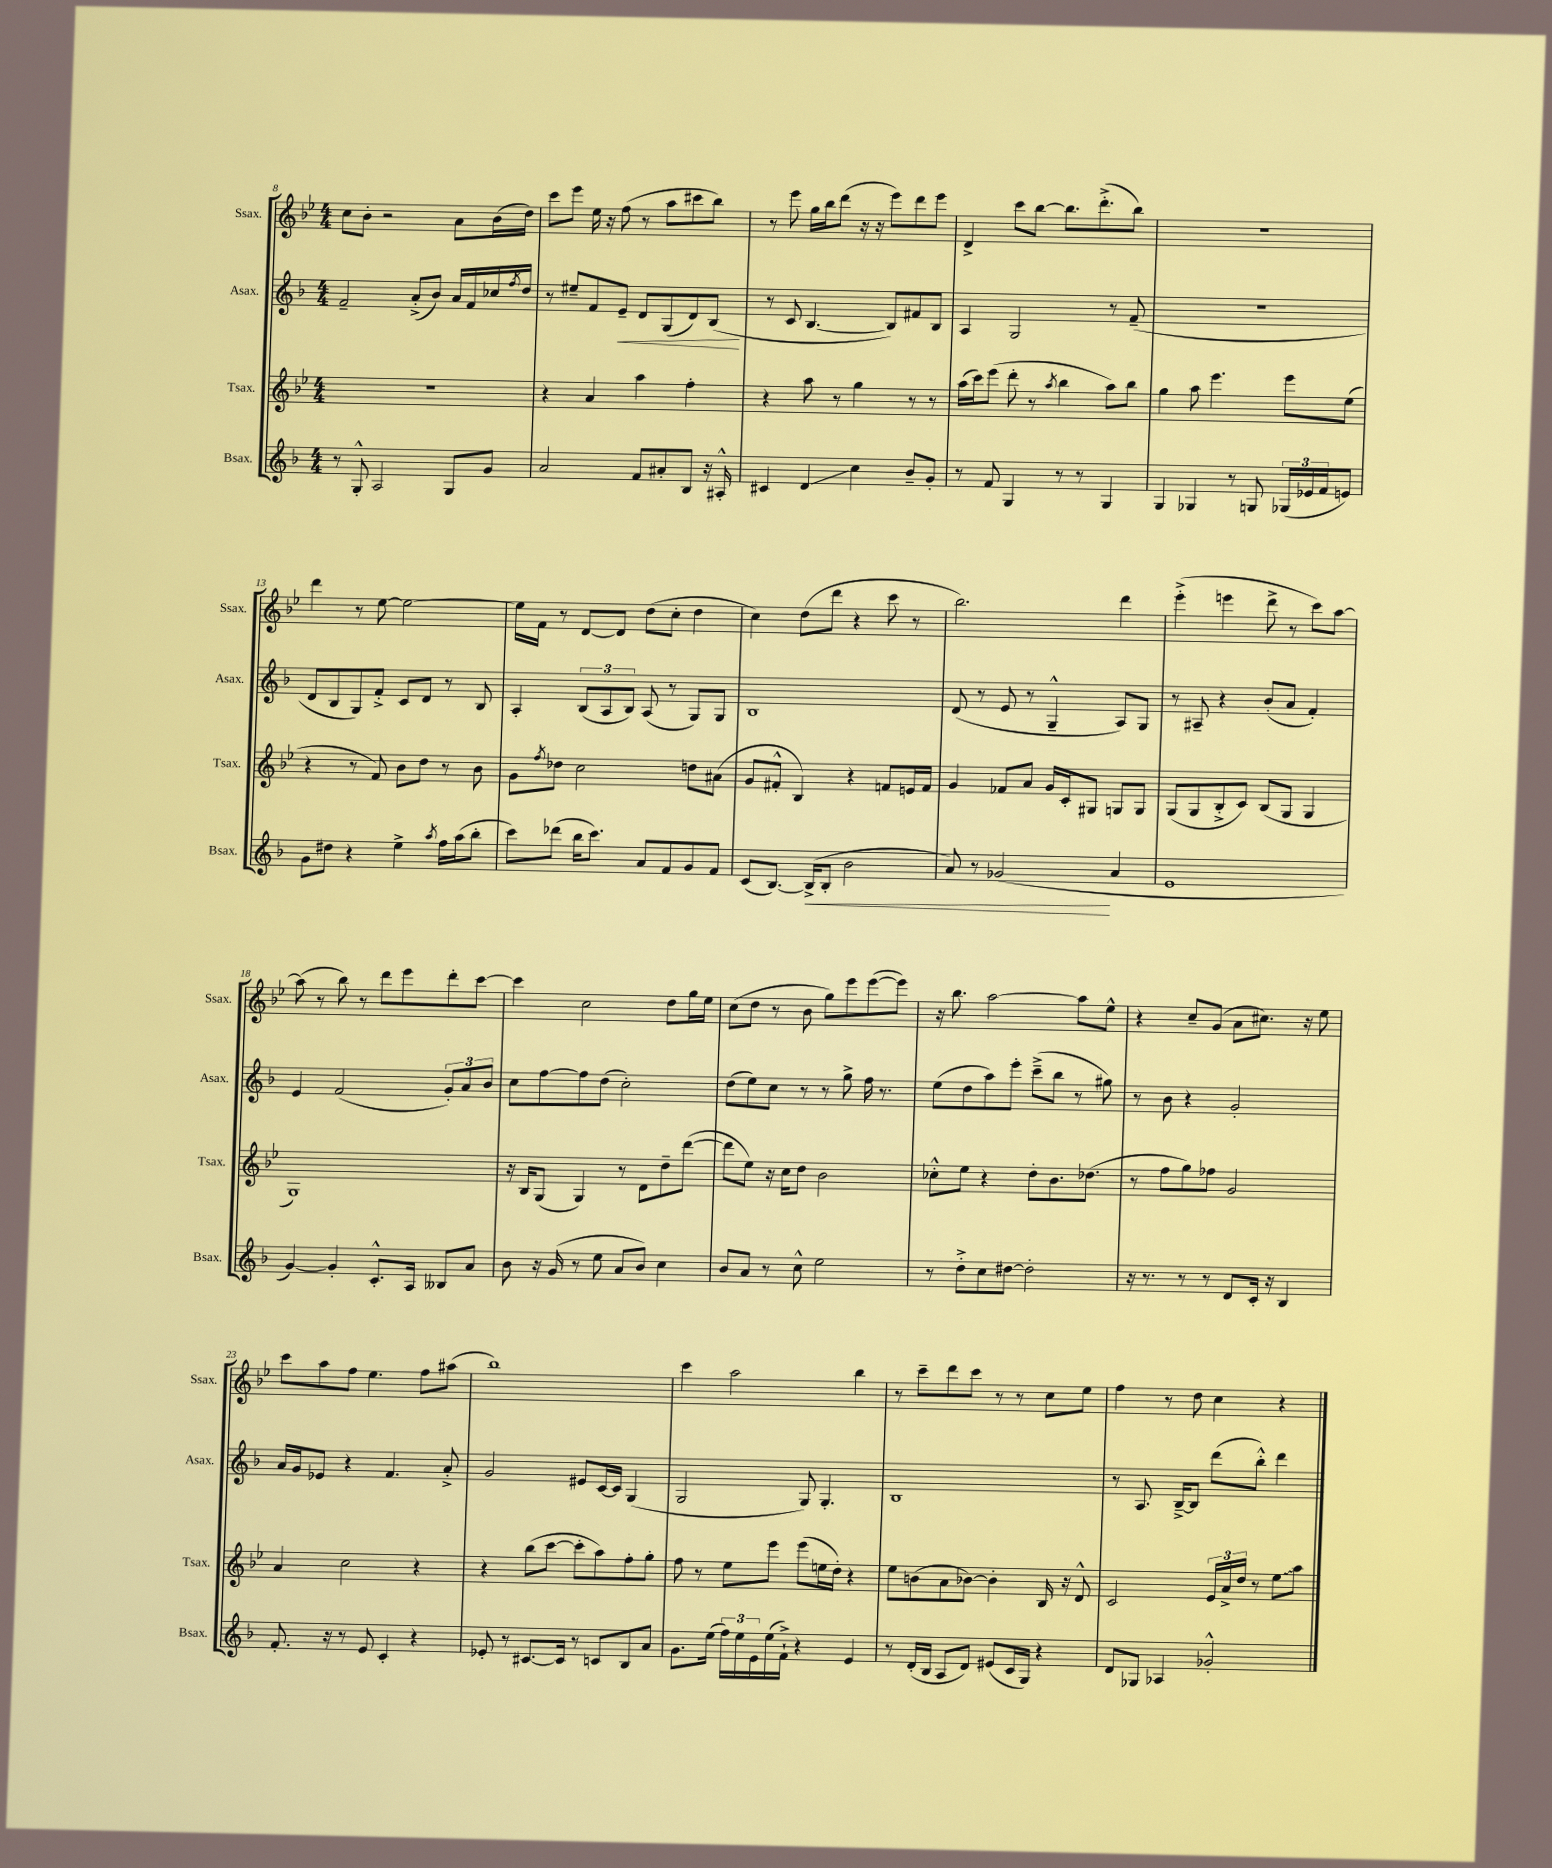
<<
\new StaffGroup <<
\new Staff = "s0" \with { instrumentName = "Ssax." shortInstrumentName = "Ssax." } {
    \clef treble \key bes \major \numericTimeSignature \time 4/4
    c''8 bes'8-. r2 a'8 bes'16( d''16) |
    c'''8 ees'''8 ees''16 r16 f''8( r8 a''8 cis'''8 bes''8) |
    r8 ees'''8 g''16 bes''16 d'''8( r16 r16 ees'''8) d'''8 ees'''8 |
    d'4-> c'''8 bes''8~ bes''8. d'''8.-.->( bes''8) |
    R1 |
    d'''4 r8 ees''8~ ees''2~ |
    ees''16 f'16 r8 d'8~ d'8 d''8( c''8-. d''4 |
    c''4) d''8( d'''8 r4 c'''8 r8 |
    bes''2.) d'''4 |
    ees'''4-.->( e'''4 d'''8-> r8 c'''8) a''8~ |
    a''8( r8 bes''8) r8 d'''8 ees'''8 d'''8-. c'''8~ |
    c'''4 c''2 d''8 g''16 ees''16 |
    c''8( d''8 r8 bes'8 g''8) ees'''8 ees'''8~( ees'''8) |
    r16 bes''8. a''2~ a''8 ees''8-^ |
    r4 c''8-- g'8( a'8 cis''8.) r16 ees''8 |
    c'''8 a''8 f''8 ees''4. f''8 ais''8( |
    bes''1) |
    c'''4 a''2 bes''4 |
    r8 c'''8-- d'''8 c'''8 r8 r8 c''8 ees''8 |
    f''4 r8 d''8 c''4 r4 \bar "|." |
}
\new Staff = "s1" \with { instrumentName = "Asax." shortInstrumentName = "Asax." } {
    \clef treble \key f \major \numericTimeSignature \time 4/4
    f'2-- a'8-.->( bes'8) a'16 f'16 ces''16 \acciaccatura { f''8 } d''16 |
    r8 eis''8-- f'8 e'8--\< d'8 g8( d'8) bes8\!( |
    r8 c'8 bes4.~ bes8) fis'8 bes8 |
    a4 g2 r8 f'8--( |
    R1 |
    d'8 bes8 g8) f'8-.-> c'8 d'8 r8 bes8 |
    a4-. \tuplet 3/2 { bes8( a8 bes8) } a8( r8 g8) g8 |
    bes1 |
    d'8( r8 e'8 r8 g4---^ a8) g8 |
    r8 ais8-- r4 bes'8-.( a'8 f'4-.) |
    e'4 f'2( \tuplet 3/2 { g'8-.) a'8 bes'8 } |
    c''8 f''8~ f''8 d''8( c''2-.) |
    d''8( e''8) c''8 r8 r8 g''8-> f''16 r8. |
    e''8( d''8 a''8) e'''8-. c'''8--->( bes''8 r8 gis''8) |
    r8 bes'8 r4 g'2-. |
    a'16 g'16 ees'8 r4 f'4. a'8-.-> |
    g'2 eis'8 c'16~ c'16 g4( |
    g2 g8) g4.-. |
    bes1 |
    r8 a8. bes16~---> bes8 d'''8( bes''8-.-^) d'''4 \bar "|." |
}
\new Staff = "s2" \with { instrumentName = "Tsax." shortInstrumentName = "Tsax." } {
    \clef treble \key bes \major \numericTimeSignature \time 4/4
    R1 |
    r4 a'4 a''4 f''4-. |
    r4 a''8 r8 g''4 r8 r8 |
    a''16( c'''16) ees'''8( d'''8-. r8 \acciaccatura { a''8 } bes''4 a''8) bes''8 |
    g''4 a''8 ees'''4. ees'''8 ees''8( |
    r4 r8 f'8) bes'8 d''8 r8 bes'8 |
    g'8 \acciaccatura { f''8 } des''8 c''2 d''8 ais'8( |
    g'8 fis'8-.-^ bes4) r4 f'8 e'16 f'16 |
    g'4 fes'8 a'8 g'16 c'16-. gis8 g8 g8 |
    g8( g8 bes8-.-> c'8) bes8( g8 g4 |
    g1) |
    r16 bes16 g8( g4) r8 d'8 d''8-- d'''8~( |
    d'''8 ees''8) r16 c''16 d''8 bes'2 |
    ces''8-.-^ ees''8 r4 d''8-. bes'8. des''8.( |
    r8 f''8 g''8) fes''8 g'2 |
    a'4 c''2 r4 |
    r4 bes''8( c'''8~ c'''8-. a''8) f''8-. g''8-. |
    f''8 r8 ees''8 ees'''8 ees'''8( e''16 d''16-.) r4 |
    ees''8 b'8( a'8 bes'8~) bes'4-. bes16 r16 d'8-^ |
    c'2 \tuplet 3/2 { ees'16 a'16-> d''16 } r8 \once \override Glissando.style = #'zigzag ees''8\glissando a''8 \bar "|." |
}
\new Staff = "s3" \with { instrumentName = "Bsax." shortInstrumentName = "Bsax." } {
    \clef treble \key f \major \numericTimeSignature \time 4/4
    r8 g8-.-^ a2 g8 g'8 |
    a'2 f'8 ais'8-. bes8 r16 ais16-.-^ |
    cis'4 d'4\glissando c''4 bes'8-- g'8-. |
    r8 f'8 g4 r8 r8 g4 |
    g4 ges4 r8 g8 \tuplet 3/2 { ges16( ees'16 f'16 } e'8) |
    g'8 dis''8 r4 e''4-> \acciaccatura { a''8 } f''16 a''16( bes''8-. |
    c'''8) des'''8( bes''16 c'''8.) a'8 f'8 g'8 f'8 |
    c'8( bes8.~) bes16->\<( bes8-. bes'2 |
    a'8) r8 ges'2\!( a'4 |
    e'1 |
    g'4~) g'4-. c'8.-.-^ a16 beses8 a'8 |
    bes'8 r16 g'16( r8 e''8 a'8 bes'8) c''4 |
    bes'8 a'8 r8 c''8-^ e''2 |
    r8 d''8-.-> c''8 dis''8~ dis''2-. |
    r16 r8. r8 r8 d'8 c'16-. r16 bes4 |
    f'8.-. r16 r8 e'8 c'4-. r4 |
    ees'8-. r8 cis'8.~ cis'16 r8 c'8 bes8 a'8 |
    g'8. e''16( \tuplet 3/2 { f''16) e''16 e'16 } e''16( f'16-!->) r4 e'4 |
    r8 d'16-.( bes16 a8 d'8) eis'8( c'16 g16) r4 |
    d'8 ges8 aes4 ges'2-.-^ \bar "|." |
}
>>
>>
\layout { \context { \Score currentBarNumber = #8 } }
